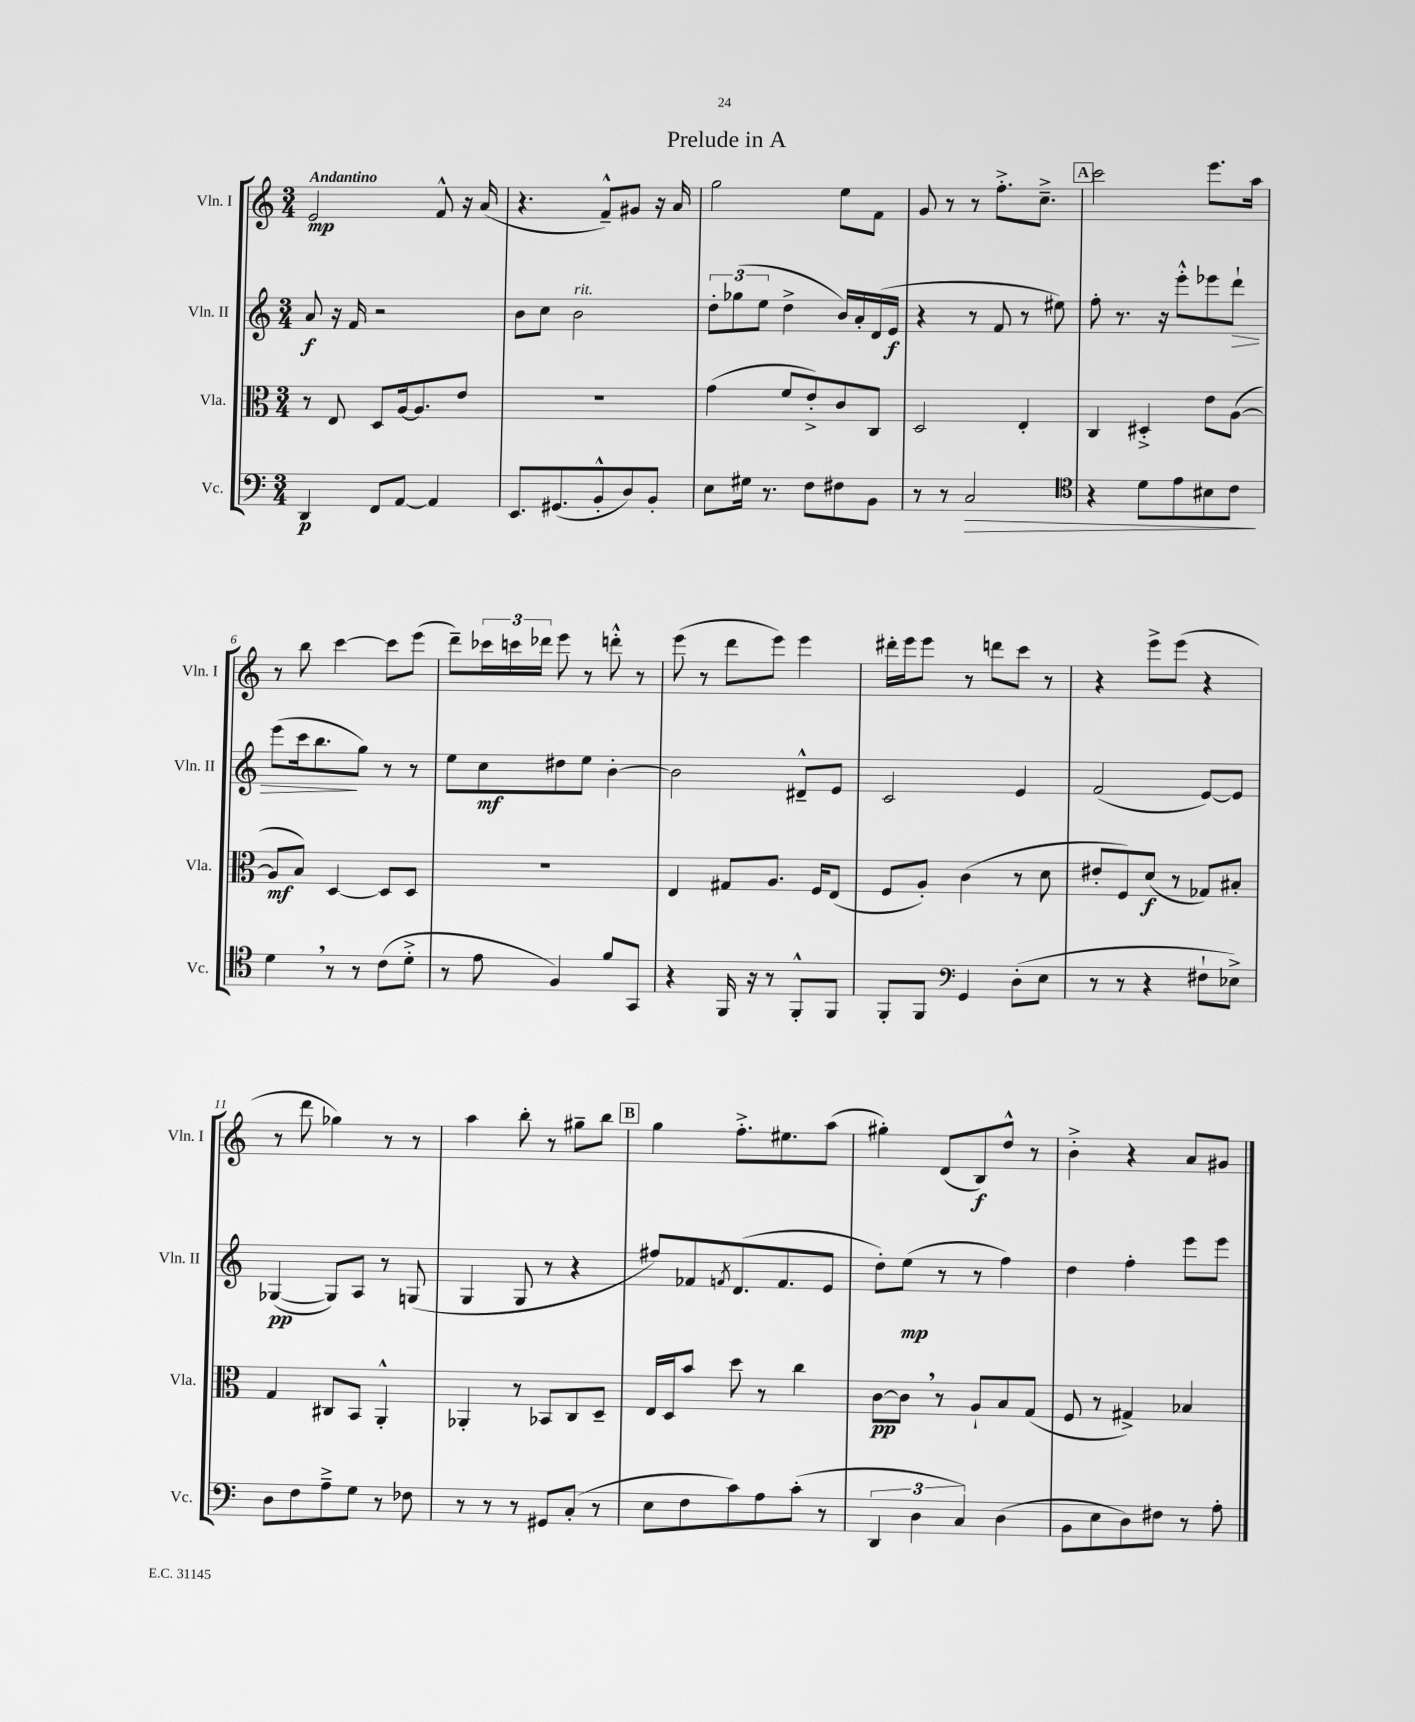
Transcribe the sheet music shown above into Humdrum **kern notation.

**kern	**kern	**kern	**kern
*staff4	*staff3	*staff2	*staff1
*clefF4	*clefC3	*clefG2	*clefG2
*k[]	*k[]	*k[]	*k[]
*M3/4	*M3/4	*M3/4	*M3/4
4DD	8r	8a	2e
.	8E	16r	.
.	.	16f	.
8FF	8D	2r	.
[8AA	[16A	.	.
.	8.A]	.	.
4AA]	.	.	8f^^
.	8e	.	16r
.	.	.	(16a
=	=	=	=
8.EE	2.r	8b	4.r
.	.	8cc	.
(8.GG#	.	.	.
.	.	2b	.
8BB'^^	.	.	8f~^^)
8D)	.	.	8g#
8BB'	.	.	16r
.	.	.	16a
=	=	=	=
8E	(4g	12dd'	2gg
.	.	(12gg-	.
16G#	.	.	.
.	.	12ee	.
8.r	.	.	.
.	8f	4dd^	.
8F	8e'^)	.	.
8F#	8c	16b)	8ee
.	.	16a'	.
8BB	8C	(16d	8f
.	.	16e	.
=	=	=	=
8r	2D	4r	8g
8r	.	.	8r
2C	.	8r	8r
.	.	8f	8.ff'^
.	4E'	8r	.
.	.	.	8.cc~^
.	.	8ee#)	.
=	=	=	=
*clefC4	*	*	*
4r	4C	8ff'	2ccc
.	.	8.r	.
8d	4D#'^	.	.
.	.	16r	.
8e	.	8eee'^^	.
8B#	8e	8eee-	8.eee
8c	([8A	8ddd`	.
.	.	.	16aa
=	=	=	=
4d	8A]	(8eee	8r
.	8B)	16ccc	8bb
.	.	8.bb	.
8r	[4D	.	[4ccc
8r	.	8gg)	.
(8c	8D]	8r	8ccc]
8d'^	8D	8r	(8eee
=	=	=	=
8r	2.r	8ee	8ddd~)
8e	.	8cc	24ccc-
.	.	.	24ccc
.	.	.	24ddd-
4F)	.	8dd#	8eee
.	.	8ee	8r
8f	.	[4b'	8ddd'^^
8GG	.	.	8r
=	=	=	=
4r	4E	2b]	(8eee
.	.	.	8r
16FF	8G#	.	8ddd
16r	.	.	.
8r	8.A	.	8eee)
8FF'^^	.	8d#~^^	4eee
.	16F	.	.
8FF	(8E	8e	.
=	=	=	=
8FF'	8F	2c	16ddd#'
.	.	.	16eee
8FF	8A')	.	8eee
*clefF4	*	*	*
4GG	(4c	.	8r
.	.	.	8ddd
(8D'	8r	4e	8ccc
8E	8d	.	8r
=	=	=	=
8r	8e#'	(2f	4r
8r	8F)	.	.
4r	(8d	.	8eee^
.	8r	.	(8eee
8F#`	8G-)	[8e)	4r
8E-^)	8B#'	8e]	.
=	=	=	=
8D	4G	([4G-	8r
8F	.	.	8ddd
8A~^	8C#	8G-])	4gg-)
8G	8BB	8A	.
8r	4AA'^^	8r	8r
8F-	.	(8G	8r
=	=	=	=
8r	4AA-'	4G	4aa
8r	.	.	.
8r	8r	8G	8bb'
8GG#	8BB-	8r	8r
(8C'	8C	4r	8gg#~
8r	8D~	.	8bb
=	=	=	=
8E	16E	8ff#)	4gg
.	16D	.	.
8F	8b	8f-	.
.	.	8qf	.
8c)	8dd	(8.d	8.ff'^
8A	8r	.	.
.	.	8.f	8.ee#
(8c'	4cc	.	.
8r	.	8e	(8aa
=	=	=	=
6DD	[8c	8dd')	4gg#')
.	8c]	(8ee	.
6D	.	.	.
.	8r	8r	(8d
6C)	.	.	.
.	8A`	8r	8B)
(4D	8B	4ff)	8dd^^
.	(8G	.	8r
=	=	=	=
8BB	8F	4dd	4b'^
8E	8r	.	.
8D)	4G#^)	4ff'	4r
8F#	.	.	.
8r	4B-	8eee	8a
8A'	.	8eee	8g#
==	==	==	==
*-	*-	*-	*-
